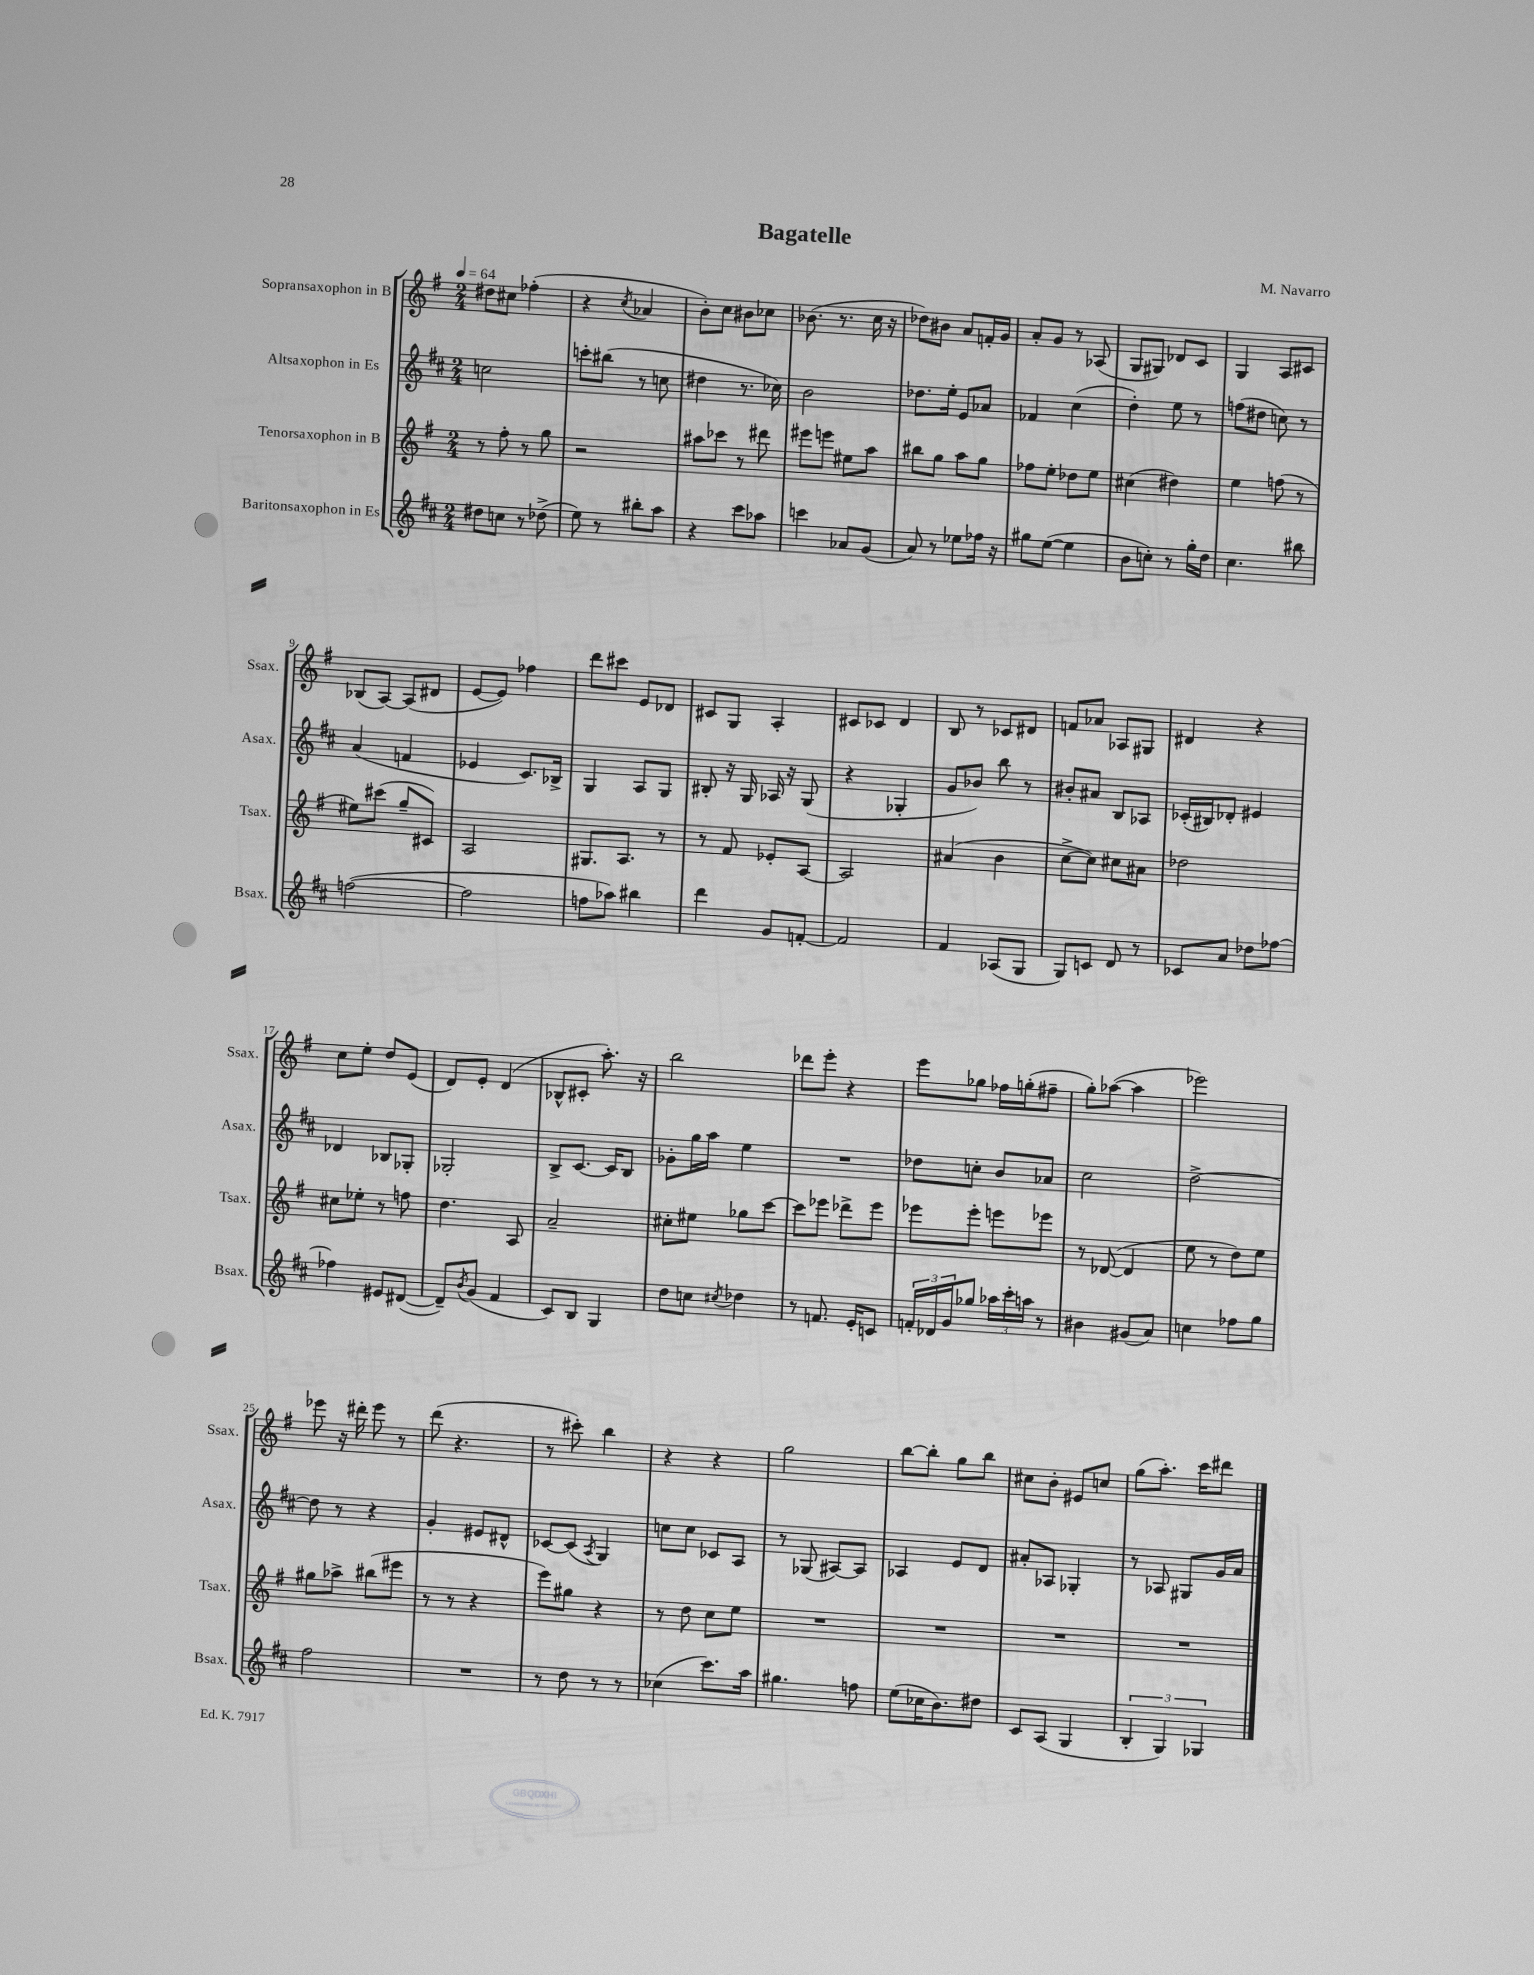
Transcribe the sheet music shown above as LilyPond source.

\header { title = "Bagatelle" composer = "M. Navarro" }
<<
\new StaffGroup <<
\new Staff = "s0" \with { instrumentName = "Sopransaxophon in B" shortInstrumentName = "Ssax." } {
    \clef treble \key g \major \numericTimeSignature \time 2/4 \tempo 4 = 64
    dis''8 cis''8 fes''4-.( |
    r4 \acciaccatura { c''8 } aes'4 |
    b'8-.) c''8 bis'8 ces''8 |
    bes'8.( r8. c''16 r16 |
    des''8) bis'8 a'8 f'16-. g'16 |
    a'8-. g'8 r8 aes8( |
    g8 gis8) des'8 c'8 |
    g4 a8 cis'8 |
    bes8( a8~) a8( dis'8 |
    e'8~ e'8) fes''4 |
    d'''8 cis'''8 e'8 des'8 |
    cis'8 g8 a4-. |
    cis'8 ces'8 d'4 |
    b8 r8 ces'8 dis'8 |
    f'8 aes'8 aes8 gis8 |
    dis'4 r4 |
    c''8 e''8-. d''8 e'8( |
    d'8) e'8-. d'4( |
    bes8-^ cis'8-. a''8.-.) r16 |
    b''2 |
    des'''8 e'''8-. r4 |
    e'''8 ges''8 fes''16 g''16-.( fis''8-- |
    g''8-.) aes''8~( aes''4 |
    ees'''2) |
    ees'''8 r16 dis'''16-. ees'''8 r8 |
    d'''8( r4. |
    r8 cis'''8-.) b''4 |
    r4 r4 |
    g''2 |
    b''8~ b''8-. g''8 b''8 |
    cis''8 b'8-. eis'8 c''8 |
    g''8( a''8.-.) c'''16 dis'''8 \bar "|." |
}
\new Staff = "s1" \with { instrumentName = "Altsaxophon in Es" shortInstrumentName = "Asax." } {
    \clef treble \key d \major \numericTimeSignature \time 2/4
    c''2 |
    c'''8-. bis''8( r8 c''8 |
    dis''4 r8. ces''16) |
    b'2 |
    des''8. e''16-. e'8 aes'8 |
    fes'4 cis''4( |
    d''4-.) e''8 r8 |
    f''8( dis''8 c''8) r8 |
    a'4( f'4 |
    ees'4 cis'8.) bes16-> |
    g4 a8 g8 |
    bis8-. r16 g16 aes16 r16 g8( |
    r4 ges4-. |
    g'8 bes'8) b''8 r8 |
    bis'8-. ais'8 b8 aes8 |
    ces'16-.( bis16) des'8-. eis'4 |
    des'4 bes8 ges8-. |
    ges2-. |
    b8-> cis'8.~ cis'16 b8 |
    ges'8-. g''16 a''16 e''4 |
    R2 |
    des''8 c''8-. b'8 aes'8 |
    cis''2 |
    d''2~-> |
    d''8 r8 r4 |
    g'4-. eis'8 dis'8-^ |
    ces'8~ ces'8( \acciaccatura { a8 } g4) |
    c''8 c''8 ces'8 a8 |
    r8 ges8( ais8~) ais8 |
    aes4 e'8 d'8 |
    ais'8-. aes8 ges4-. |
    r8 aes8 gis8 g'16 a'16 \bar "|." |
}
\new Staff = "s2" \with { instrumentName = "Tenorsaxophon in B" shortInstrumentName = "Tsax." } {
    \clef treble \key g \major \numericTimeSignature \time 2/4
    r8 fis''8-. r8 g''8 |
    r2 |
    ais''8 ces'''8 r8 dis'''8 |
    eis'''8 e'''8 eis''8 a''8 |
    bis''8 g''8 a''8 g''8 |
    fes''8 e''8-. des''8 e''8 |
    cis''4( dis''4) |
    e''4 f''8( r8 |
    eis''8) cis'''8( g''8-- cis'8) |
    a2 |
    gis8. a8. r8 |
    r8 fis'8 ees'8-. a8~ |
    a2 |
    ais'4( b'4 |
    c''8~-> c''8) cis''8 ais'8 |
    des''2 |
    cis''8 ees''8-. r8 f''8 |
    d''4. a8 |
    a'2-- |
    cis''8-. eis''8 ges''8 c'''8~ |
    c'''8 ees'''8 des'''8-> ees'''8 |
    ees'''8 ees'''8-. e'''8 ees'''8 |
    r8 des'8~( des'4 |
    e''8 r8 d''8) e''8 |
    gis''8 aes''8-> bis''8( eis'''8 |
    r8 r8 r4 |
    e'''8) gis''8 r4 |
    r8 d''8 c''8 e''8 |
    R2 |
    R2 |
    R2 |
    R2 \bar "|." |
}
\new Staff = "s3" \with { instrumentName = "Baritonsaxophon in Es" shortInstrumentName = "Bsax." } {
    \clef treble \key d \major \numericTimeSignature \time 2/4
    dis''8 c''8 r8 des''8->( |
    e''8) r8 bis''8-. a''8 |
    r4 cis'''8 aes''8 |
    c'''4 aes'8 g'8( |
    a'8) r8 ees''8 fes''16 r16 |
    gis''8 e''8~( e''4 |
    b'8 c''8-.) r8 g''16-. d''16 |
    cis''4. bis''8 |
    f''2~( |
    f''2 |
    f''8 aes''8) bis''4 |
    d'''4 g'8 f'8~-. |
    f'2 |
    fis'4 aes8( g8 |
    g8) c'8 d'8 r8 |
    ces'8 a'8 des''8 fes''8~ |
    fes''4 eis'8 dis'8~( |
    dis'8--) \acciaccatura { b'8 } g'8( fis'4 |
    cis'8) b8 g4 |
    d''8 c''8 \acciaccatura { cis''8 } des''4 |
    r8 f'8. e'16-. c'8 |
    \tuplet 3/2 { f'16-. des'16 g'16 } ges''8 \tuplet 3/2 { aes''16 cis'''16-. a''16 } r8 |
    bis'4 gis'8( a'8) |
    c''4 fes''8 g''8 |
    fis''2 |
    R2 |
    r8 d''8 r8 r8 |
    ces''4( cis'''8.) a''16 |
    gis''4. f''8 |
    e''8( ces''16 b'8.) dis''8 |
    cis'8 a8( g4 |
    \tuplet 3/2 { b4-. g4) ges4 } \bar "|." |
}
>>
>>
